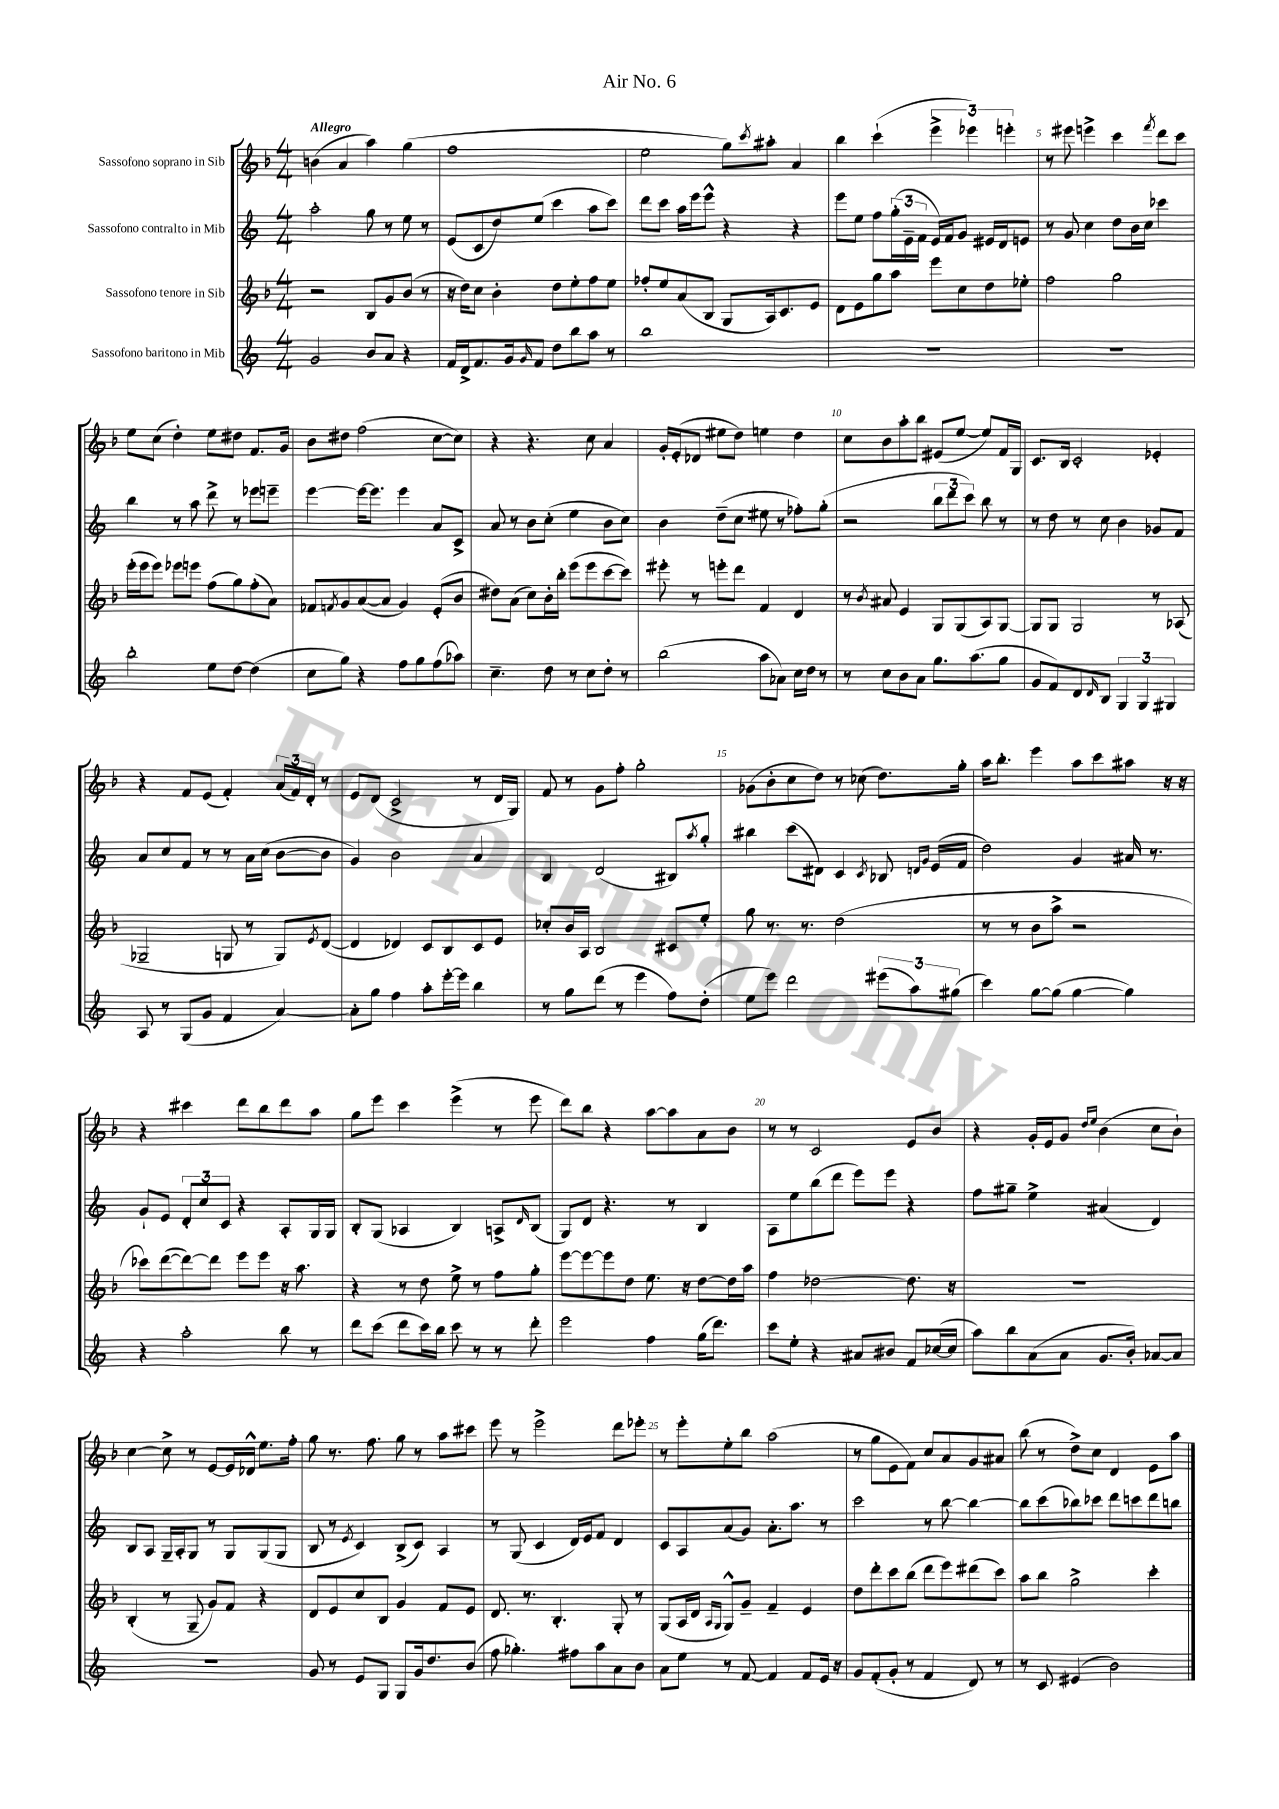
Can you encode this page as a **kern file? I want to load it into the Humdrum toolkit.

**kern	**kern	**kern	**kern
*staff4	*staff3	*staff2	*staff1
*clefG2	*clefG2	*clefG2	*clefG2
*k[]	*k[b-]	*k[]	*k[b-]
*M4/4	*M4/4	*M4/4	*M4/4
2g	2r	2aa'	(4b
.	.	.	4a
8b	8B-	8gg	4aa)
8a	8g	8r	.
4r	(8b-	8ee	(4gg
.	8r	8r	.
=	=	=	=
16f	16r	(8e	1ff
16d^	16dd)	.	.
8.f	8cc	8c	.
.	4b-'	8dd)	.
16g	.	.	.
16qqg	.	.	.
8f	.	(8ee	.
8dd	8dd	4ccc	.
8bb	8ee'	.	.
8aa	8ff	8aa	.
8r	8ee	8ccc)	.
=	=	=	=
1bb	8ff-'	8ddd	2ee
.	8ee	8ccc	.
.	(8a	16aa	.
.	.	16eee	.
.	8B-	8eee^^	.
.	8G	4r	8gg)
.	.	.	8qccc
.	16A)	.	8aa#'
.	8.c	.	.
.	.	4r	4a
.	8e	.	.
=	=	=	=
1r	8d	8eee	4bb-
.	8e	8ee	.
.	8gg	8ff	(4ccc`
.	8aa	(24gg'	.
.	.	24e~	.
.	.	24f	.
.	8eee	16e)	6eee^
.	.	16f	.
.	8cc	8g	.
.	.	.	6eee-)
.	8dd	16e#	.
.	.	16d	.
.	.	.	6eee'
.	8ee-'	8e	.
=	=	=	=
1r	2ff	8r	8r
.	.	8g	8eee#
.	.	4cc	4eee^
.	2gg	8dd	4ccc
.	.	16b	.
.	.	16cc	.
.	.	.	8qfff
.	.	4ccc-	8ddd
.	.	.	8ccc
=	=	=	=
2bb'	(16eee'	4bb	8ee
.	16eee	.	.
.	8eee)	.	(8cc
.	8eee-	8r	4dd')
.	8eee	8aa	.
8ee	(8ff	8ddd^	8ee
[8dd	8gg)	8r	8dd#
(4dd]	(8ff'	8eee-	8.f
.	8a)	8eee~	.
.	.	.	16g
=	=	=	=
8cc	8f-	[4eee	8b-
.	8qf	.	.
8gg)	8g	.	8dd#
4r	([8a	16eee_	(2ff
.	.	8.eee]	.
.	8a]	.	.
8ff	4g)	4eee	.
8gg	.	.	.
(8ff	(8e'	8a	[8cc
8aa-)	8b-	8c^	8cc])
=	=	=	=
4.cc~	8dd#)	8a	4r
.	(8a	8r	.
.	8cc)	8b	4.r
8dd	16b-'	(8cc'	.
.	16bb-'	.	.
8r	(8eee	4ee	.
8cc	8eee	.	8cc
8dd'	[8ccc	8b	4a
8r	8ccc])	8cc)	.
=	=	=	=
(2bb	8eee#'	4b	16g'
.	.	.	(16e'
.	8r	.	8d-
.	8eee'	(8dd~	8ee#
.	8ddd	8cc	8dd)
8aa	4f	8ee#	4ee
8a-)	.	8r	.
16cc	4d	8ff-')	4dd
16dd	.	.	.
8r	.	(8gg'	.
=	=	=	=
8r	8r	2r	8cc
.	8qb-	.	.
8cc	8a#	.	8b-
8b	4e	.	8aa'
8a	.	.	8bb-
8.gg	8G	12bb	(8e#
.	.	12ddd	.
.	(8G	.	[8ee
.	.	12ccc)	.
(8.aa	.	.	.
.	8A)	8bb	8ee])
8gg	[8G	8r	16f
.	.	.	16G
=	=	=	=
8g	8G]	8r	8.c
8f)	8G	8dd	.
.	.	.	16B-
8d	2G	8r	2c'
16qqd	.	.	.
8B	.	8cc	.
6G	.	4b	.
6G	.	.	.
.	8r	8g-	4e-'
6G#	.	.	.
.	(8A-	8f	.
=	=	=	=
8A	2G-~	8a	4r
8r	.	8cc	.
(8G	.	8f	8f
8g	.	8r	(8e
4f	8G	8r	4f')
.	8r	16a	.
.	.	(16cc	.
[4a)	8G)	[8b	(24a
.	.	.	24f)
.	.	.	24d'
.	8qe	.	.
.	([8d	8b]	8r
=	=	=	=
8a']	4d]	4g)	8e
8gg	.	.	(8d
4ff	4d-)	2b	2c^
8aa'	8c	.	.
[16eee'	8B-	.	.
16eee]	.	.	.
4bb	8c	4a	8r
.	8e	.	16d
.	.	.	16G)
=	=	=	=
8r	8cc-'	4B	8f
8gg	16b-	.	8r
.	16A	.	.
(8ddd	2B-	(2d	8g
8r	.	.	8ff'
4eee	.	.	2gg'
8ff)	8c#	8B#)	.
.	.	8qaa	.
(8dd'	8ee'	8gg'	.
=	=	=	=
8ee	8gg	4bb#	(8g-
8eee)	8.r	.	8b-'
2ddd	.	(8ccc	8cc
.	8.r	.	.
.	.	8d#)	8dd)
.	(2dd	4c	8r
.	.	.	(8cc-
.	.	8qc	.
(12eee#	.	8B-	8.dd)
12aa)	.	.	.
.	.	16qqd	.
.	.	16qqg	.
.	.	(16e	.
(12gg#	.	.	.
.	.	16f	16gg'
=	=	=	=
4ccc)	8r	2dd)	16aa
.	.	.	8.bb-'
.	8r	.	.
[8gg	8b-	.	4eee
(8gg]	8aa^	.	.
[4gg	2r	4g	8aa
.	.	.	8ccc
4gg])	.	16a#	8aa#
.	.	8.r	.
.	.	.	16r
.	.	.	16r
=	=	=	=
4r	8ccc-)	8g`	4r
.	([8ddd	8e	.
2aa'	8ddd_)	12d'	4ccc#
.	.	12cc	.
.	8ddd]	.	.
.	.	12c	.
.	8eee	4r	8ddd
.	8eee	.	8bb-
8bb	16r	8A'	8ddd
.	8.aa	.	.
8r	.	16G	8aa
.	.	16G	.
=	=	=	=
8ddd	4r	8B'	8gg
(8ccc	.	(8G	8eee
8ddd	8r	4A-	4ccc
16ccc)	8dd	.	.
16bb	.	.	.
8ccc	8ee^	4B)	(4eee^
8r	8r	.	.
8r	8ff	8A^	8r
.	.	16qqd	.
8ddd'	8gg'	(8B	8eee
=	=	=	=
2eee	[8eee	8G)	8ddd)
.	8eee_	8d	8bb-
.	8eee]	4.r	4r
.	8dd	.	.
4ff	8.ee	.	[8aa
.	.	8r	8aa]
.	16r	.	.
(16gg	[8dd	4B	8a
8.ddd)	.	.	.
.	16dd]	.	8b-
.	16aa	.	.
=	=	=	=
8ccc	4ff	8A	8r
8ee'	.	8ee	8r
4r	[2dd-	(8bb	2c
.	.	8ddd	.
8a#	.	8eee)	.
8b#	.	8eee	.
8f	8.dd-]	4r	8e
([16cc-	.	.	8b-
16cc-]	16r	.	.
=	=	=	=
8aa)	1r	8ff	4r
8bb	.	8gg#~	.
(8a	.	4ee^	16g'
.	.	.	16e
8a	.	.	8g
.	.	.	16qqdd
.	.	.	16qqee
8.g	.	(4a#	(4b-
16b')	.	.	.
[8a-	.	4d)	8cc
8a-]	.	.	8b-`)
=	=	=	=
1r	(4B-'	8B	[4cc
.	.	8A	.
.	8r	16G~	8cc^]
.	.	16A'	.
.	8G~	8G	8r
.	8g)	8r	[8e
.	8f	8G	16e]
.	.	.	16d-^^
.	4r	(8G	8.ee
.	.	8G	.
.	.	.	16ff'
=	=	=	=
8g	8d	8B	8gg
8r	8e	8r	8.r
.	.	8qe	.
8e	8cc	4c)	.
.	.	.	8.ff
8G	8B-	.	.
8G	4g	(8B^	8gg
16g	.	8c)	8r
8.dd	.	.	.
.	8f	4A	8aa
(8b	8e	.	8ccc#
=	=	=	=
8ff	8.d	8r	8eee
4.gg-')	.	(8G	8r
.	8.r	.	.
.	.	4c	2eee^
.	4.B-'	.	.
8ff#	.	16d)	.
.	.	16e	.
8aa	.	8f	.
8a	8G'	4d	8ddd
8b	8r	.	8eee-'
=	=	=	=
8a	(8G	8c	8r
8ee	16A	8A	8eee'
.	16d	.	.
.	16qqA	.	.
.	16qqG	.	.
8r	8G^^)	(8a	8ee'
[8f	8g~	8g)	8bb-
4f]	4f~	8.a'	(2aa
.	.	8.aa	.
8f	4e	.	.
16e	.	8r	.
16r	.	.	.
=	=	=	=
8g	8dd	2ccc	8r
(8f'	8ddd'	.	8gg
8g'	8ccc	.	8e
8r	(8bb-	.	8f)
4f	8ddd	8r	8cc
.	8eee)	[8bb	8a
8d)	(8ddd#	4bb_	8g
8r	8ccc)	.	8a#
=	=	=	=
8r	8aa	8bb]	(8bb-
8c	8bb-	(8ccc	8r
(4e#	2gg^	8bb-)	8dd^)
.	.	8ccc-	8cc
2b)	.	8ddd	4d
.	.	8ccc	.
.	4ccc'	8ddd	8e
.	.	8bb	8aa
==	==	==	==
*-	*-	*-	*-
